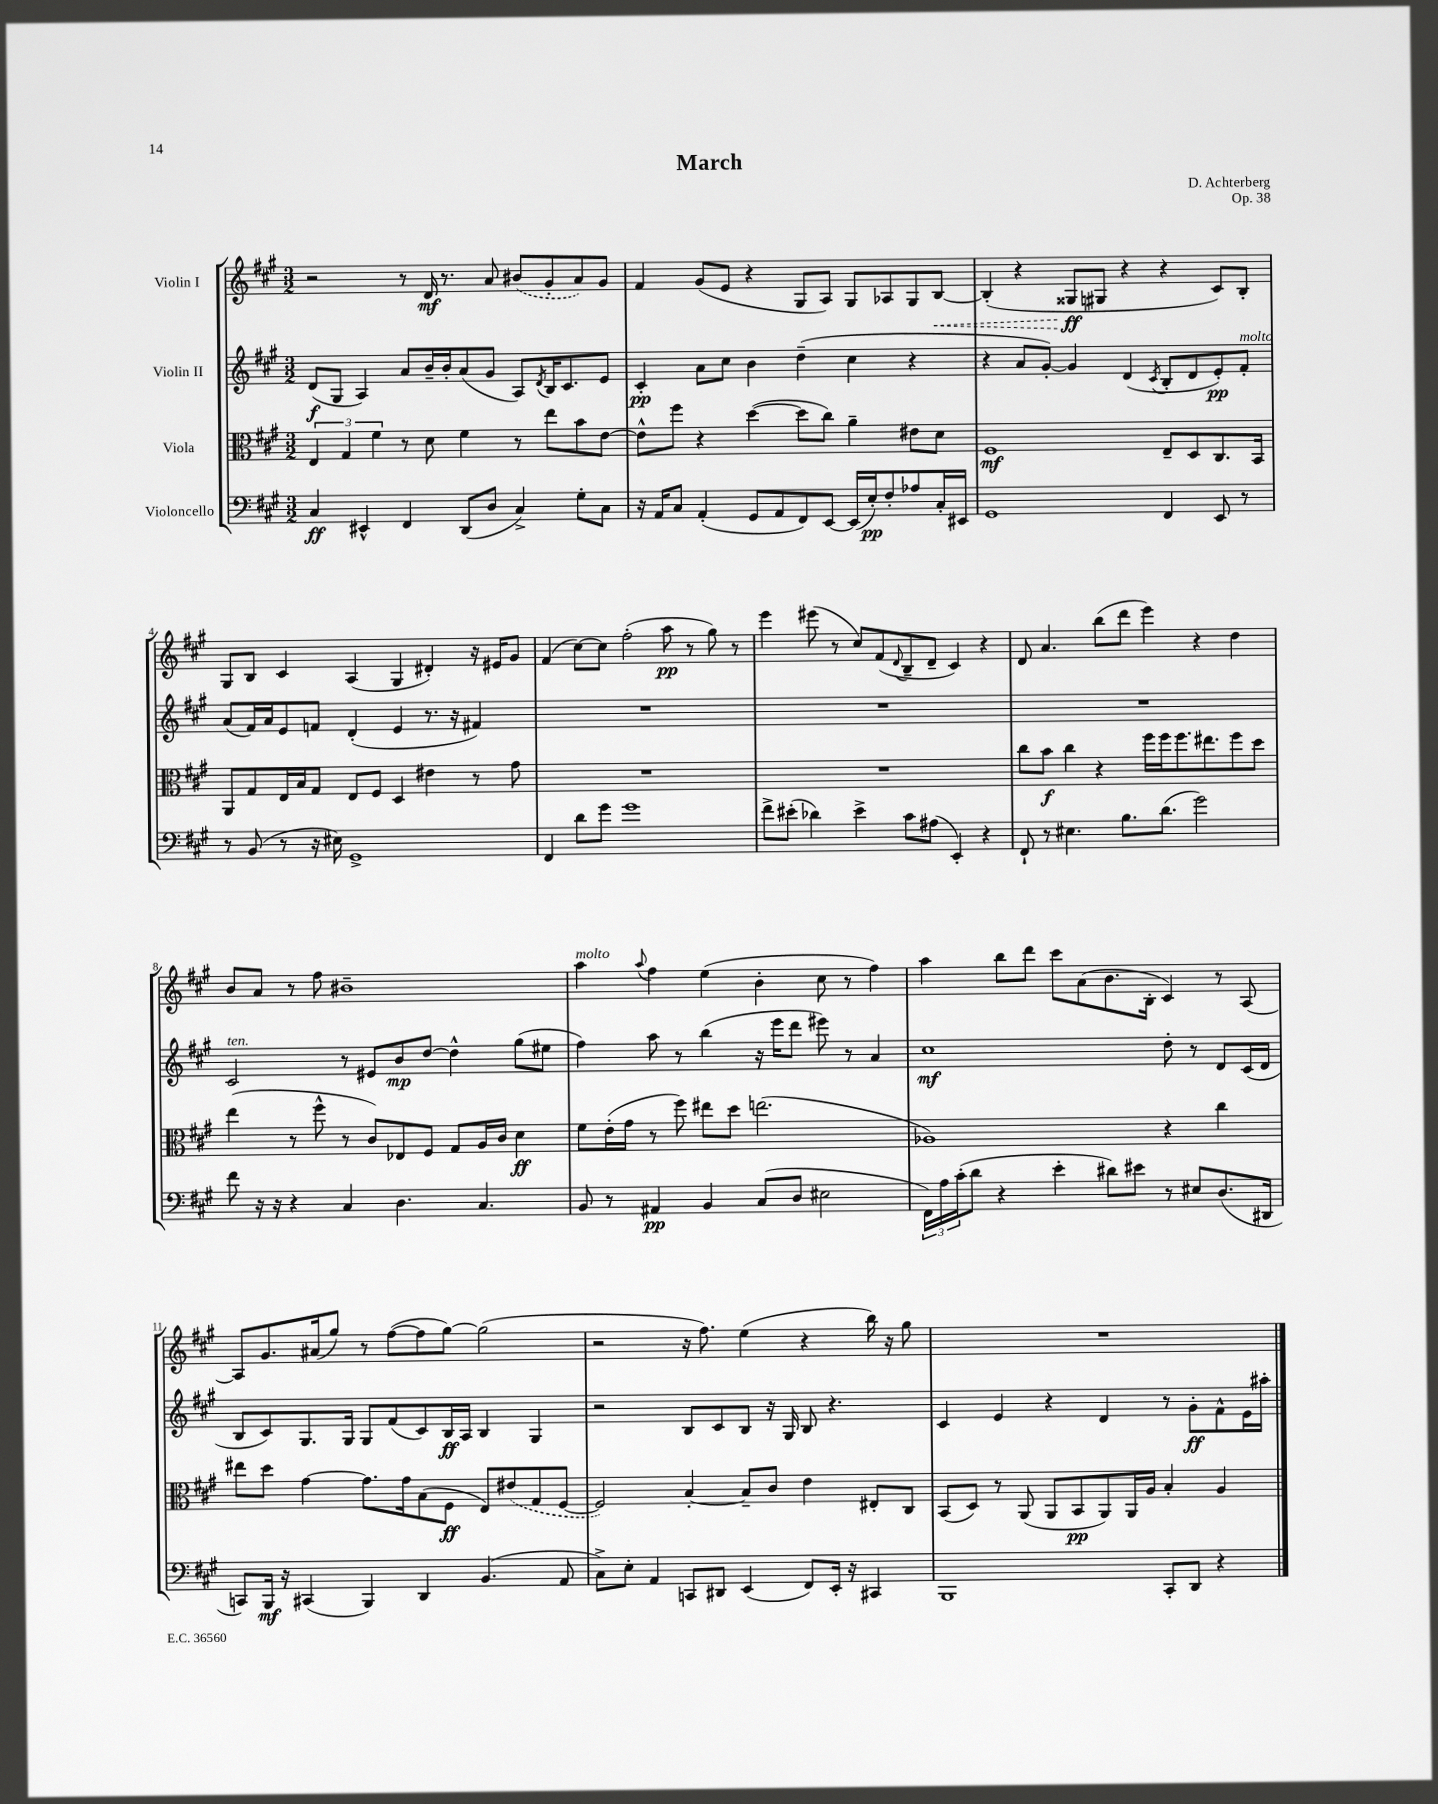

**kern	**kern	**kern	**kern
*staff4	*staff3	*staff2	*staff1
*clefF4	*clefC3	*clefG2	*clefG2
*k[f#c#g#]	*k[f#c#g#]	*k[f#c#g#]	*k[f#c#g#]
*M3/2	*M3/2	*M3/2	*M3/2
4C#/	6E/	(8d/L	2r
.	.	8G#/J	.
.	6G#/	.	.
4EE#^^/	.	4A/)	.
.	6f#\	.	.
4FF#/	8r	8a/L	8r
.	8d\	16b~/L	16d/
.	.	16b'/J	8.r
(8DD/L	4f#\	(8a/	.
8D/J	.	8g#/J	8a/
4C#^/)	8r	8A/L)	(8b#/L
.	.	8qd/	.
.	8ee\L	16B/K	8g#'/
.	.	8.c#/	.
8G#'\L	8b\	.	8a/)
8C#\J	[8e\J	8e/J	8g#/J
=	=	=	=
16r	8e^^\]L	4c#'/	4f#/
16AA/LK	.	.	.
8C#/J	8ff#\J	.	.
(4AA'/	4r	8a\L	(8g#/L
.	.	8cc#\J	8e/J
8GG#/L	([4dd\	4b\	4r
8AA/	.	.	.
8FF#/)	8dd\]L	(4dd~\	8G#/L
[8EE/J	8cc#\J)	.	8A/J)
(16EE/]LL	4a~\	4cc#\	8G#/L
16E'/J)	.	.	.
8F#'/	.	.	8A-/
8A-/	8e#\L	4r	8G#/
16C#'/L	8d\J	.	[8B/J
16EE#/JJ	.	.	.
=	=	=	=
1GG#	1F#	4r	(4B'/]
.	.	8a/L	4r
.	.	[8g#'/J)	.
.	.	4g#/]	8G##/L
.	.	.	8G#/J
.	.	(4d/	4r
.	.	8qc#/	.
4FF#/	8E~/L	8B'/L	4r
.	8D/	8d/	.
8EE/	8.C#/	8e'/)	8c#/L)
8r	.	8f#'/J	8B'/J
.	16BB/Jk	.	.
=	=	=	=
8r	8AA/L	(8a/L	8G#/L
(8BB/	8G#/	16f#/L)	8B/J
.	.	16a/J	.
8r	16E/L	8e/	4c#/
.	16B/J	.	.
16r	8G#/J	8f/J	.
16E#\)	.	.	.
1GG#^	8E/L	(4d'/	(4A/
.	8F#/J	.	.
.	4D/	4e/	4G#/
.	4e#\	8.r	4d#'/)
.	.	16r	.
.	8r	4f#/)	16r
.	.	.	16e#/LK
.	8g#\	.	8g#/J
=	=	=	=
4FF#/	1.r	1.r	(4f#/
8d\L	.	.	[8cc#\L)
8g#\J	.	.	8cc#\]J
1g#	.	.	(2ff#'\
.	.	.	8aa\
.	.	.	8r
.	.	.	8gg#\)
.	.	.	8r
=	=	=	=
8f#^\L	1.r	1.r	4eee\
(8e#'\J	.	.	.
4d-\)	.	.	(8eee#\
.	.	.	8r
4e#^\	.	.	8cc#/L)
.	.	.	(8f#/
.	.	.	8qqd/
8c#\L	.	.	8B~/
(8A#\J	.	.	8d~/J
4EE'/)	.	.	4c#/)
4r	.	.	4r
=	=	=	=
8FF#`/	8cc#\L	1.r	8d/
8r	8b\J	.	4.a/
4.E#\	4cc#\	.	.
.	4r	.	(8bb\L
8.B\L	.	.	8ddd\J
.	16ff#\LL	.	4eee\)
(8.d\J	16ff#\J	.	.
.	8.ff#\	.	.
2g#\)	.	.	4r
.	8.ee#\	.	.
.	8ff#\	.	4dd\
.	8dd\J	.	.
=	=	=	=
8f#\	(4ee\	2c#/	8b/L
16r	.	.	8a/J
16r	.	.	.
4r	8r	.	8r
.	8ff#^^\	.	8ff#\
4C#/	8r	8r	1b#~
.	8c#/L)	8e#/L	.
4.D\	8E-/	8b/	.
.	8F#/J	[8dd/J	.
.	8G#/L	4dd^^\]	.
4.C#/	16A/L	.	.
.	16c#/JJ	.	.
.	4d\	(8gg#\L	.
.	.	8ee#\J	.
=	=	=	=
8BB/	8f#\L	4ff#\)	4aa\
8r	(16e'\L	.	.
.	16g#\JJ	.	.
.	.	.	8qqaa/
4AA#/	8r	8aa\	4ff#\
.	8ff#\)	8r	.
4BB/	8ee#\L	(4bb\	(4ee\
.	8dd\J	.	.
(8C#/L	(2.ee\	16r	4b'\
.	.	16eee\LK	.
8D/J	.	8ddd\J	.
2E#\	.	8eee#\)	8cc#\
.	.	8r	8r
.	.	4a/	4ff#\)
=	=	=	=
24FF#\LL)	1A-)	1cc#	4aa\
24A\	.	.	.
(24c#'\J	.	.	.
8d\J	.	.	.
4r	.	.	8bb\L
.	.	.	8ddd\J
4e'\	.	.	8ccc#\L
.	.	.	(8a\
8d#\L)	.	.	8.b\
8e#\J	.	.	.
.	.	.	16B'\Jk
8r	4r	8dd'\	4c#/)
8E#/L	.	8r	.
(8.D/	4cc#\	8d/L	8r
.	.	(16c#/L	[8A/
16DD#/Jk	.	16d/JJ	.
=	=	=	=
8CC/L)	8ee#\L	8B/L	8A/]L
16BBB/Jk	8dd\J	8c#/)	8.g#/
16r	.	.	.
(4CC#/	[4g#\	8.G#/	.
.	.	.	(16a#/k
.	.	.	8gg#/J)
.	.	16G#/Jk	.
4BBB/)	8.g#\]L	8G#/L	8r
.	.	(8f#/	([8ff#\L
.	16g#\k	.	.
4DD/	(8B\	8c#/)	8ff#\]
.	8F#\J	16B/L	[8gg#\J)
.	.	16A/JJ	.
(4.BB/	8E/L)	4B/	(2gg#\]
.	(8e#/	.	.
.	8G#/	4G#/	.
8AA/	[8F#/J	.	.
=	=	=	=
8C#^\L)	2F#/])	2r	2r
8E'\J	.	.	.
4AA/	.	.	.
8CC/L	[4B'/	8B/L	16r
.	.	.	8.ff#\)
8DD#/J	.	8c#/	.
(4EE/	8B~/]L	8B/J	(4ee\
.	8c#/J	16r	.
.	.	16G#/	.
8FF#/L)	4e\	8B/	4r
16EE'/Jk	.	4.r	.
16r	.	.	.
4CC#/	8E#'/L	.	16bb\)
.	.	.	16r
.	8C#/J	.	8gg#\
=	=	=	=
1BBB	(8BB/L	4c#/	1.r
.	8D/J)	.	.
.	8r	4e/	.
.	(8AA/	.	.
.	8AA/L	4r	.
.	8BB/	.	.
.	8AA/)	4d/	.
.	16AA/L	.	.
.	16A/JJ	.	.
8CC#'/L	4B'/	8r	.
8DD/J	.	8g#'\L	.
4r	4A/	8f#^^\	.
.	.	16e\L	.
.	.	16aa#'\JJ	.
==	==	==	==
*-	*-	*-	*-
